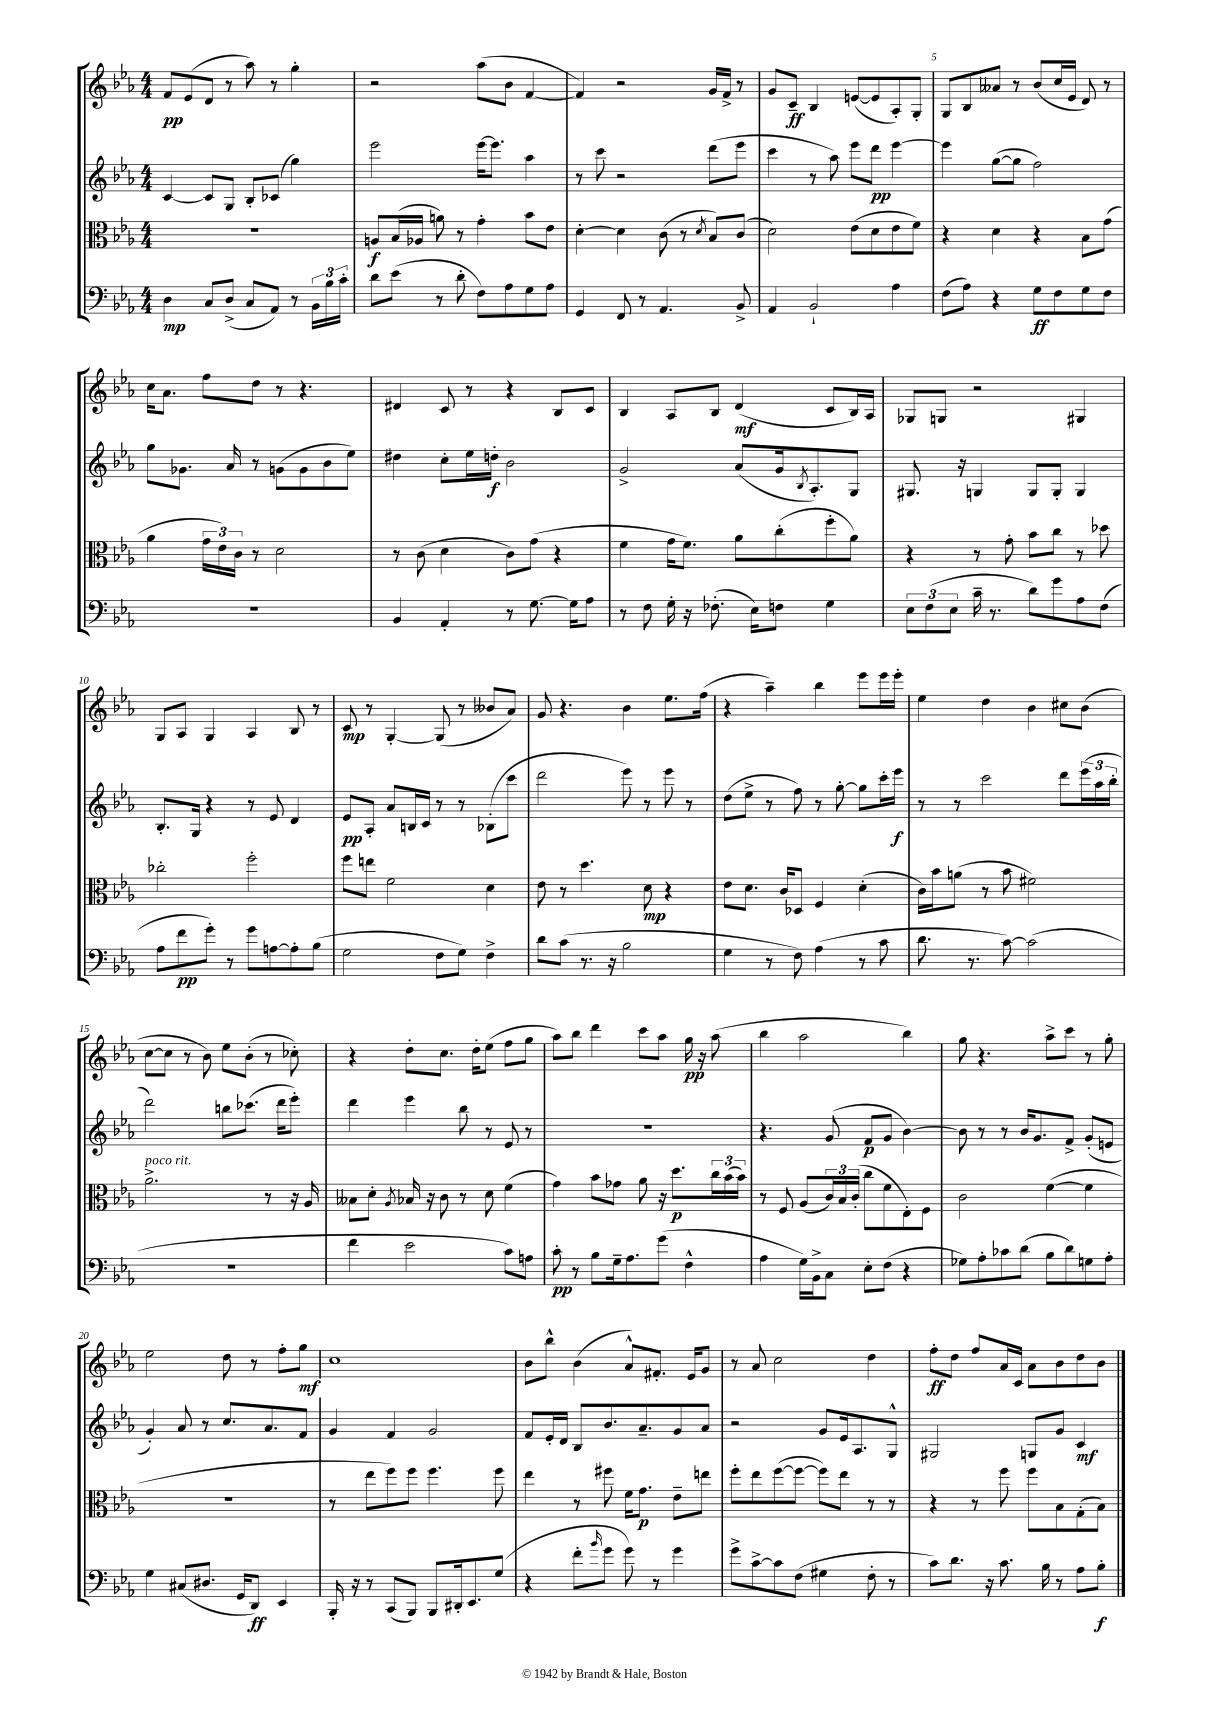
<<
\new StaffGroup <<
\new Staff = "s0" {
    \clef treble \key ees \major \numericTimeSignature \time 4/4
    f'8\pp ees'8( d'8 r8 aes''8) r8 g''4-. |
    r2 aes''8( bes'8 f'4~ |
    f'4) r2 g'16 f'16-> r8 |
    g'8 c'8--\ff bes4 e'8~( e'8 aes8-.) g8-. |
    g8 bes8 aeses'8 r8 bes'8( c''16 ees'16 d'8) r8 |
    c''16 aes'8. f''8 d''8 r8 r4. |
    dis'4 c'8 r8 r4 bes8 c'8 |
    bes4 aes8 bes8 d'4\mf( c'8 bes16) aes16 |
    ges8 g8 r2 gis4 |
    g8 aes8 g4 aes4 bes8 r8 |
    c'8\mp r8 g4~-. g8( r8 beses'8 aes'8) |
    g'8 r4. bes'4 ees''8. f''16( |
    r4 aes''4--) bes''4 ees'''8 ees'''16 ees'''16-. |
    ees''4 d''4 bes'4 cis''8 bes'8( |
    c''8~ c''8 r8 bes'8) ees''8 bes'8-.( r8 ces''8-.) |
    r4 d''8-. c''8. d''16-. ees''8( f''8 g''8 |
    aes''8) bes''8 d'''4 c'''8 aes''8 g''16\pp r16 aes''8( |
    bes''4 aes''2 bes''4) |
    g''8 r4. aes''8-> c'''8 r8 g''8-. |
    ees''2 d''8 r8 f''8-. g''8\mf |
    c''1 |
    bes'8 bes''8-^ bes'4( aes'8-^) fis'8.-. ees'16 g'8 |
    r8 aes'8 c''2 d''4 |
    f''8-.\ff d''8 f''8 aes'16 c'16 aes'8 bes'8 d''8 bes'8 \bar "|." |
}
\new Staff = "s1" {
    \clef treble \key ees \major \numericTimeSignature \time 4/4
    c'4~ c'8 g8 bes8-. ces'8( g''4) |
    ees'''2 ees'''16~ ees'''8. aes''4 |
    r8 c'''8 r2 d'''8( ees'''8 |
    c'''4 r8 aes''8) ees'''8 d'''8\pp ees'''4~ |
    ees'''4 g''8~( g''8 f''2) |
    g''8 ges'8. aes'16 r8 g'8( g'8 bes'8 ees''8) |
    dis''4 c''8-. ees''16 d''16-.\f bes'2 |
    g'2-> aes'8( g'16 \acciaccatura { bes8 } aes8.-.) g8 |
    gis8. r16 g4 g8 g8-. g4 |
    bes8.-. g16 r4 r8 ees'8 d'4 |
    ees'8\pp aes8-. aes'8 b16 c'16 r8 r8 bes8-.( c'''8 |
    d'''2 ees'''8) r8 ees'''8 r8 |
    d''8( ees''8-> r8 f''8) r8 g''8~-. g''8 c'''16-. ees'''16\f |
    r8 r8 c'''2 d'''8 \tuplet 3/2 { ees'''16( aes''16 bes''16-. } |
    d'''2) b''8 ces'''8.( d'''16 ees'''8-.) |
    d'''4 ees'''4 bes''8 r8 ees'8 r8 |
    r1 |
    r4. g'8( f'8\p g'8 bes'4~) |
    bes'8 r8 r8 bes'16 g'8. f'8-> g'8-.( e'8 |
    g'4-.) aes'8 r8 c''8. aes'8. f'8 |
    g'4 f'4 g'2 |
    f'8 ees'16-. d'16 bes8 bes'8. aes'8.-- g'8 aes'8 |
    r2 g'8 ees'16 aes8. g8-^ |
    gis2 g8 g'8 c'4\mf \bar "|." |
}
\new Staff = "s2" {
    \clef alto \key ees \major \numericTimeSignature \time 4/4
    R1 |
    a8\f bes16( aes16 a'8) r8 g'4-. bes'8 ees'8 |
    d'4~-. d'4 c'8( r8 \acciaccatura { d'8 } bes8) c'8( |
    d'2) ees'8( d'8 ees'8 f'8) |
    r4 d'4 r4 bes8 g'8( |
    aes'4 \tuplet 3/2 { g'16 ees'16) c'16 } r8 d'2 |
    r8 c'8( d'4 c'8) g'8( r4 |
    f'4 g'16 f'8.) aes'8 c''8-.( f''8-. aes'8) |
    r4 r8 g'8-. bes'8 c''8 r8 des''8 |
    ces''2-. f''2-. |
    f''8 e''8 f'2 d'4 |
    ees'8 r8 d''4. d'8\mp r4 |
    ees'8 d'8. c'16 des8 f4 d'4-.( |
    c'16) bes'16 a'8( r8 bes'8 fis'2) |
    aes'2.->^\markup { \italic "poco rit." } r8 r16 aes16 |
    beses8 d'8-. \acciaccatura { aes8 } bes16 r16 c'8 r8 d'8 f'4( |
    g'4) bes'8 ges'8 aes'8 r16 d''8.\p \tuplet 3/2 { c''16 bes'16( bes'16) } |
    r8 f8 aes8( \tuplet 3/2 { c'16) bes16 c'16-.( } c''8 f'8 ees8-.) f8 |
    c'2 f'4~( f'4 |
    R1 |
    r8 ees''8 f''8) f''8 f''4. f''8 |
    ees''4 r8 fis''8 f'16 g'8.\p ees'8-- e''8 |
    f''8-. ees''8 f''8~( f''8~ f''8) ees''8 r8 r8 |
    r4 r8 f''8 f''8 bes8 g8-.( bes8) \bar "|." |
}
\new Staff = "s3" {
    \clef bass \key ees \major \numericTimeSignature \time 4/4
    d4\mp c8 d8->( c8 aes,8) r8 \tuplet 3/2 { bes,16 bes16 c'16-. } |
    d'8 ees'8( r8 d'8-. f8) aes8 g8 aes8 |
    g,4 f,8 r8 aes,4. bes,8-> |
    aes,4 bes,2-! aes4 |
    f8( aes8) r4 g8\ff f8 g8 f8 |
    R1 |
    bes,4 aes,4-. r8 g8.~ g16 aes8 |
    r8 f8 g16-. r16 fes8.-.( ees16) f8 g4 |
    \tuplet 3/2 { ees8 f8( ees8 } c'16-- r8. d'8) g'8 aes8 f8( |
    aes8 f'8\pp g'8-.) r8 g'8 a8~ a8-. bes8( |
    g2 f8 g8) f4-> |
    d'8 c'8( r8. r16 bes2 |
    g4 r8 f8) aes4( r8 c'8 |
    d'8. r8. c'8~) c'2( |
    R1 |
    f'4 ees'2 c'8) a8 |
    c'8-.\pp r8 bes8 g16-- aes8. g'8( f4-^ |
    aes4 g16) bes,16-> c8 ees8-. f8( r4 |
    ges8) aes8-. ces'8 d'8( bes8 d'8) g8 aes8-. |
    g4 cis8( dis8. g,16 d,8\ff) ees,4 |
    bes,,16-. r16 r8 c,8( bes,,8) bes,,8 dis,16-. ees,8. g8( |
    r4 f'8-. \grace { bes'16 } g'8 g'8) r8 g'4 |
    g'8-> c'8~-> c'8 f8( gis4 f8-. r8 |
    c'8) d'8. r16 c'8. bes16 r8 aes8 bes8-.\f \bar "|." |
}
>>
>>
\layout { \context { \Score \override BarNumber.break-visibility = ##(#f #t #t) barNumberVisibility = #(every-nth-bar-number-visible 5) } }
